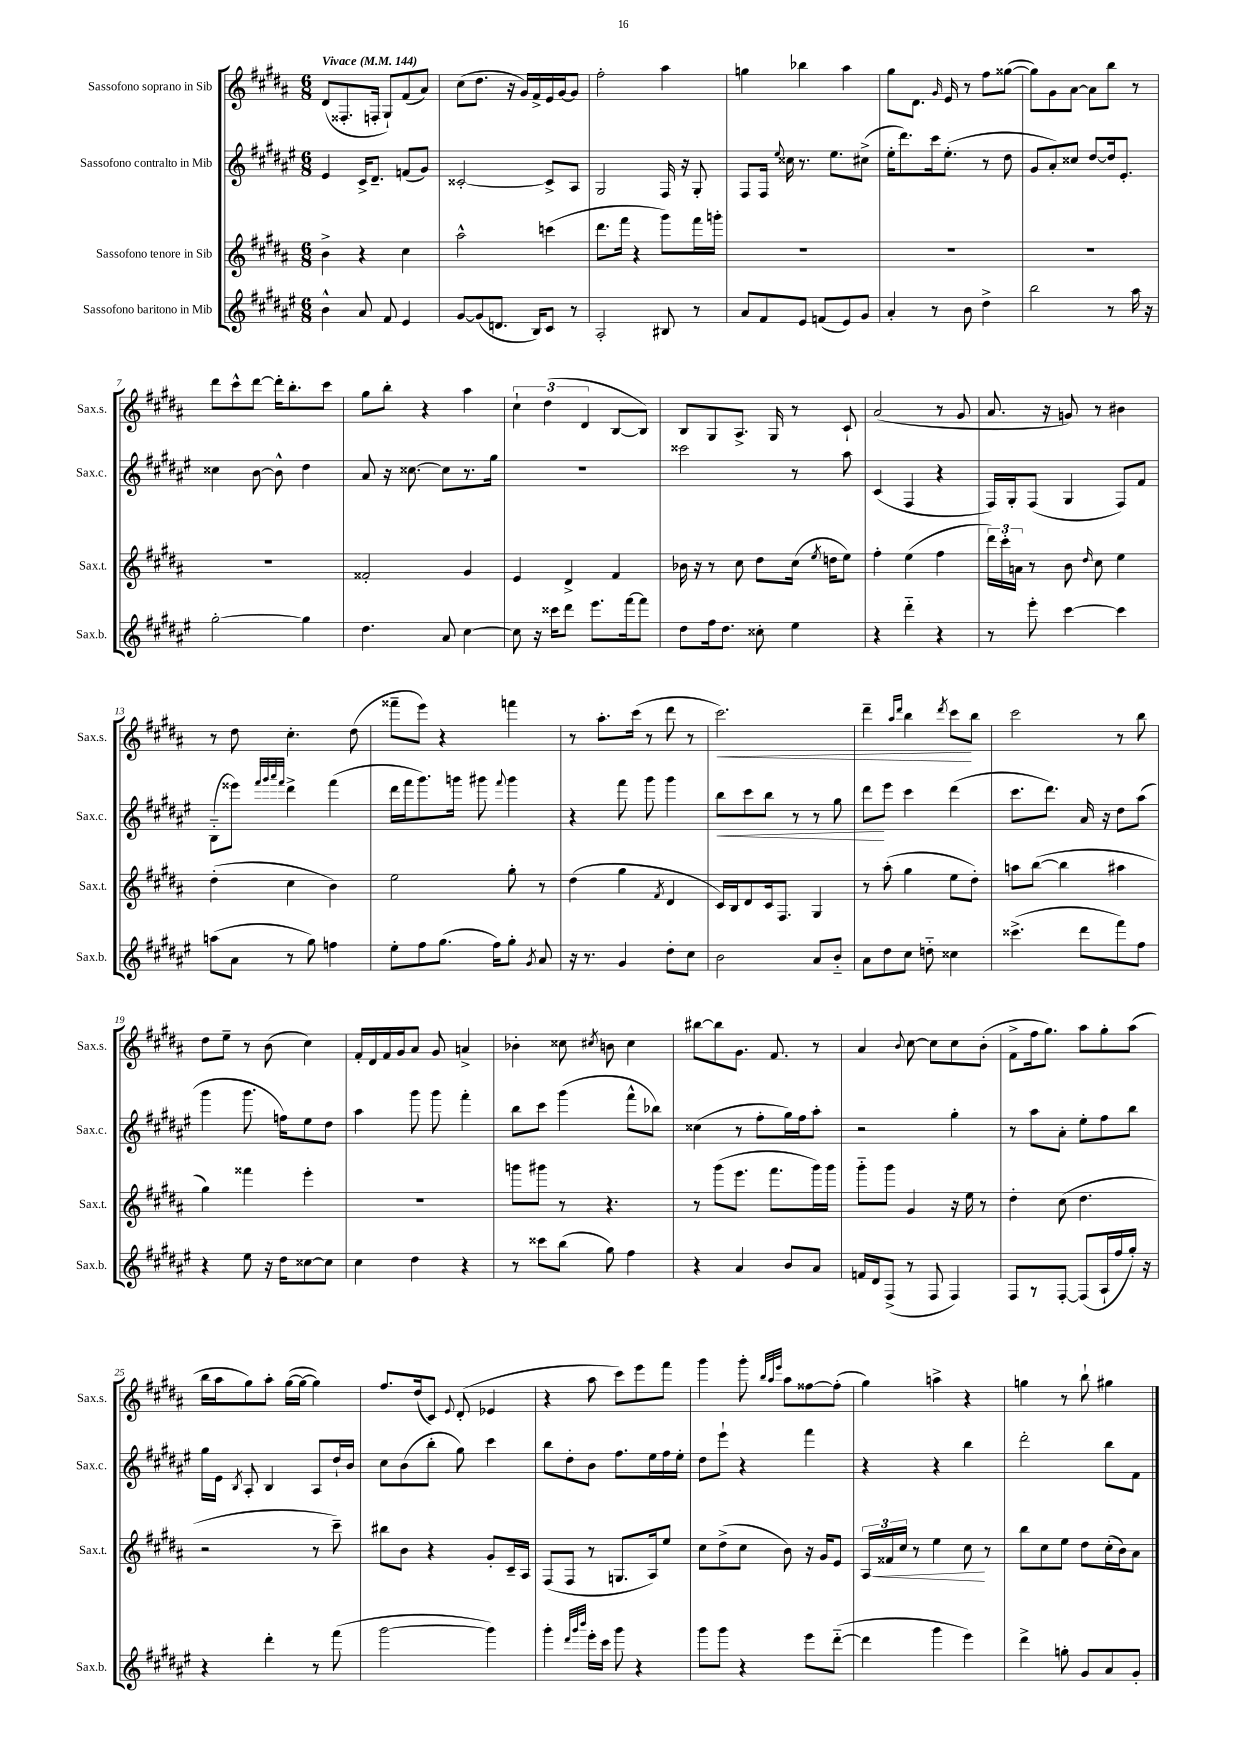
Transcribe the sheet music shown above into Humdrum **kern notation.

**kern	**kern	**kern	**kern
*staff4	*staff3	*staff2	*staff1
*clefG2	*clefG2	*clefG2	*clefG2
*k[f#c#g#d#a#e#]	*k[f#c#g#d#a#]	*k[f#c#g#d#a#e#]	*k[f#c#g#d#a#]
*M6/8	*M6/8	*M6/8	*M6/8
*MM144	*MM144	*MM144	*MM144
4b^^	4b^	4e#	(8d#
.	.	.	8.F##'
8a#	4r	16c#^	.
.	.	8.d#~	16F'
8f#	.	.	8G#`)
4e#	4cc#	(8f	(8f#
.	.	8g#)	8a#)
=	=	=	=
[8g#	2aa#^^	[2c##'	(8cc#
(8g#]	.	.	8.dd#
8.d	.	.	.
.	.	.	16r
.	.	.	16g#)
16B)	.	.	16f#^
8c#	(4ccc	8c##^]	16e
.	.	.	[16g#
8r	.	8A#	8g#]
=	=	=	=
2A#'	8.ddd#	2G#	2ff#'
.	16fff#	.	.
.	4r	.	.
8B#	8ggg#)	16F#	4aa#
.	.	16r	.
8r	16fff#	8G#'	.
.	16ggg'	.	.
=	=	=	=
8a#	2.r	8F#	4gg
8f#	.	16F#	.
.	.	8qqee#	.
.	.	16cc##	.
8e#	.	8.r	4bb-
(8f	.	.	.
.	.	8.ee#	.
8e#)	.	.	4aa#
8g#	.	(8cc#^	.
=	=	=	=
4a#'	2.r	16ee#'	8gg#
.	.	8.ddd#)	.
.	.	.	8.d#
8r	.	16ccc#	.
.	.	.	16qqg#
.	.	(8.ee#'	16e
8b	.	.	8r
4dd#^	.	8r	8ff#
.	.	8dd#	([8gg##
=	=	=	=
2bb	2.r	8g#	8gg##])
.	.	8a#')	8g#
.	.	8cc##	[8a#
.	.	[8dd#	8a#]
8r	.	16dd#]	8bb
.	.	8.e#'	.
16aa#	.	.	8r
16r	.	.	.
=	=	=	=
[2gg#'	2.r	4cc##	8ddd#
.	.	.	8ccc#^^
.	.	[8b	[8ddd#
.	.	8b^^]	16ddd#']
.	.	.	8.bb'
4gg#]	.	4dd#	.
.	.	.	8ccc#
=	=	=	=
4.dd#	2f##'	8a#	8gg#
.	.	16r	8bb'
.	.	[8.cc##	.
.	.	.	4r
8a#	.	8cc##]	.
[4cc#	4g#	8.r	4aa#
.	.	16gg#	.
=	=	=	=
8cc#]	4e	2.r	6cc#`
16r	.	.	.
.	.	.	(6dd#
16ccc##	.	.	.
8ddd#	4d#^	.	.
.	.	.	6d#
8.eee#	.	.	.
.	4f#	.	[8B
[16fff#	.	.	.
8fff#]	.	.	8B])
=	=	=	=
8dd#	16b-	2ccc##	8B
.	16r	.	.
16ff#	8r	.	8G#
8.dd#	.	.	.
.	8cc#	.	8.A#^
8cc##'	8dd#	.	.
.	.	.	16G#
4ee#	(16cc#	8r	8r
.	8qee	.	.
.	16dd	.	.
.	8ee)	8aa#	8c#`
=	=	=	=
4r	4ff#'	(4c#	(2a#
4ddd#'~	(4ee	4F#	.
4r	4ff#	4r	8r
.	.	.	8g#
=	=	=	=
8r	24ddd#)	16F#)	8.a#
.	24ccc#'	.	.
.	.	16G#'	.
.	24a	.	.
8eee#'	8r	(8F#	.
.	.	.	16r
[4ccc#	8b	4G#	8g)
.	16qqdd#	.	.
.	8cc#	.	8r
4ccc#]	4ee	8F#)	4b#
.	.	8f#	.
=	=	=	=
(8aa	(4dd#'	(8B'~	8r
8a#	.	8eee##)	8dd#
.	.	32qqfff#	.
.	.	32qqggg#	.
.	.	32qqaaa#	.
.	.	32qqfff#	.
8r	4cc#	4ddd#^	4.cc#'
8gg#)	.	.	.
4ff	4b)	(4fff#	.
.	.	.	(8dd#
=	=	=	=
8ee#'	2ee	16ddd#	8fff##~
.	.	16fff#	.
8ff#	.	8.ggg#)	8eee)
(8.gg#	.	.	4r
.	.	16ggg	.
.	.	8ggg#	.
16ff#)	.	.	.
.	.	8qqfff#	.
8gg#'	8gg#'	4ggg#	4fff
8qg#	.	.	.
8a#	8r	.	.
=	=	=	=
16r	(4dd#	4r	8r
8.r	.	.	.
.	.	.	8.aa#'
4g#	4gg#	8fff#	.
.	.	.	(16ccc#
.	.	8ggg#	8r
.	8qf#	.	.
8dd#'	4d#	4ggg#	8ddd#
8cc#	.	.	8r
=	=	=	=
2b	16c#)	8bb	2.ccc#)
.	16B	.	.
.	8d#	8ccc#	.
.	16c#	8bb	.
.	8.F#	.	.
.	.	8r	.
8a#	4G#	8r	.
8b'~	.	8gg#	.
=	=	=	=
8a#	8r	8ddd#	4ddd#~
8dd#	(8aa#'	8eee#	.
.	.	.	16qqaa#
.	.	.	16qqddd#
8cc#	4gg#	4ccc#	4bb
8dd'~	.	.	.
.	.	.	8qddd#
4cc##	8ee	(4ddd#	8ccc#
.	8dd#')	.	8bb
=	=	=	=
(4.ccc##^	8aa	8.ccc#	2ccc#
.	([8bb	.	.
.	.	8.ddd#)	.
.	4bb]	.	.
8ddd#	.	16a#	.
.	.	16r	.
8fff#)	4aa#	8dd#	8r
8ff#	.	(8aa#	8bb
=	=	=	=
4r	4gg#)	4ggg#	8dd#
.	.	.	8ee~
8ee#	4fff##	8.ggg#	8r
16r	.	.	(8b
16dd#	.	16ff)	.
[8cc##	4eee'	8ee#	4cc#)
8cc##]	.	8dd#	.
=	=	=	=
4cc#	2.r	4aa#	16f#'
.	.	.	16d#
.	.	.	16f#
.	.	.	16g#
4dd#	.	8ggg#	8a#
.	.	8ggg#	8g#
4r	.	4fff#'	4a^
=	=	=	=
8r	8ggg	8bb	4b-'
8ccc##	8ggg#	8ccc#	.
(8bb	8r	(4ggg#	8cc##
.	.	.	8qcc#
8gg#)	4.r	.	8b
4ff#	.	8fff#^^	4cc#
.	.	8bb-)	.
=	=	=	=
4r	8r	(4cc##	[8bb#
.	(8ggg#	.	8bb#]
4a#	8.eee	8r	8.g#
.	.	8ff#'	.
.	8.fff#	.	8.f#
8b	.	16gg#)	.
.	.	16ff#	.
8a#	16ggg#)	8aa#'	8r
.	16ggg#	.	.
=	=	=	=
16f	8ggg#'~	2r	4a#
16d#	.	.	.
(8F#^	8ggg#	.	.
.	.	.	8qqb
8r	4g#	.	[8cc#
8F#	.	.	8cc#]
4F#)	16r	4gg#'	8cc#
.	16ee	.	.
.	8r	.	(8b'
=	=	=	=
8F#	4dd#'	8r	8f#^
8r	.	8aa#	16ff#
.	.	.	8.gg#)
[8F#'	(8cc#	8a#'	.
(8F#]	4.dd#	8ee#'	8aa#
16A#`	.	8ff#	8gg#'
16ff#	.	.	.
16gg#')	.	8bb	(8aa#
16r	.	.	.
=	=	=	=
4r	2r	16gg#	16bb
.	.	16e#	16aa#
.	.	8qB	.
.	.	8A#'	8gg#)
4ddd#'	.	4B	8aa#'
.	.	.	([16gg#
.	.	.	16gg#_
8r	8r	8A#	4gg#])
(8fff#	8ccc#~)	16dd#`	.
.	.	16b	.
=	=	=	=
[2ggg#	8bb#	8cc#	8.ff#
.	8b	(8b	.
.	.	.	(16dd#
.	4r	8bb'	8c#)
.	.	.	8qqe
.	.	8gg#)	(8d#'
4ggg#])	8g#'	4ccc#	4e-
.	16c#~	.	.
.	16A#	.	.
=	=	=	=
4ggg#'	(8F#	8bb	4r
.	8F#	8dd#'	.
32qqddd#	.	.	.
32qqggg#	.	.	.
32qqbbb	.	.	.
16eee#'	8r	8b	8aa#
16ccc#	.	.	.
8ggg#	8.G	8.ff#	8ccc#)
4r	.	.	8eee
.	16A#)	16ee#	.
.	8ee	16ff#	8fff#
.	.	16ee#'	.
=	=	=	=
8ggg#	8cc#	8dd#	4ggg#
8ggg#	(8dd#^	8eee#`	.
4r	8cc#	4r	8ggg#'
.	.	.	32qqbb
.	.	.	32qqaa#
.	.	.	32qqeee
.	8b)	.	8aa#
8eee#	16r	4fff#	[8ff##
.	16g#	.	.
([8ddd#'~	8e	.	(8ff##']
=	=	=	=
4ddd#]	24A#	4r	4gg#)
.	24f##	.	.
.	24cc#	.	.
.	8r	.	.
4ggg#	4ee	4r	4aa^
4eee#)	8cc#	4bb	4r
.	8r	.	.
=	=	=	=
4ddd#^	8bb	2ddd#'	4gg
.	8cc#	.	.
8gg'	8ee	.	8r
8g#	8dd#	.	8bb`
8a#	(16cc#'	8bb	4gg#
.	16b)	.	.
8g#'	8a#	8f#	.
==	==	==	==
*-	*-	*-	*-
